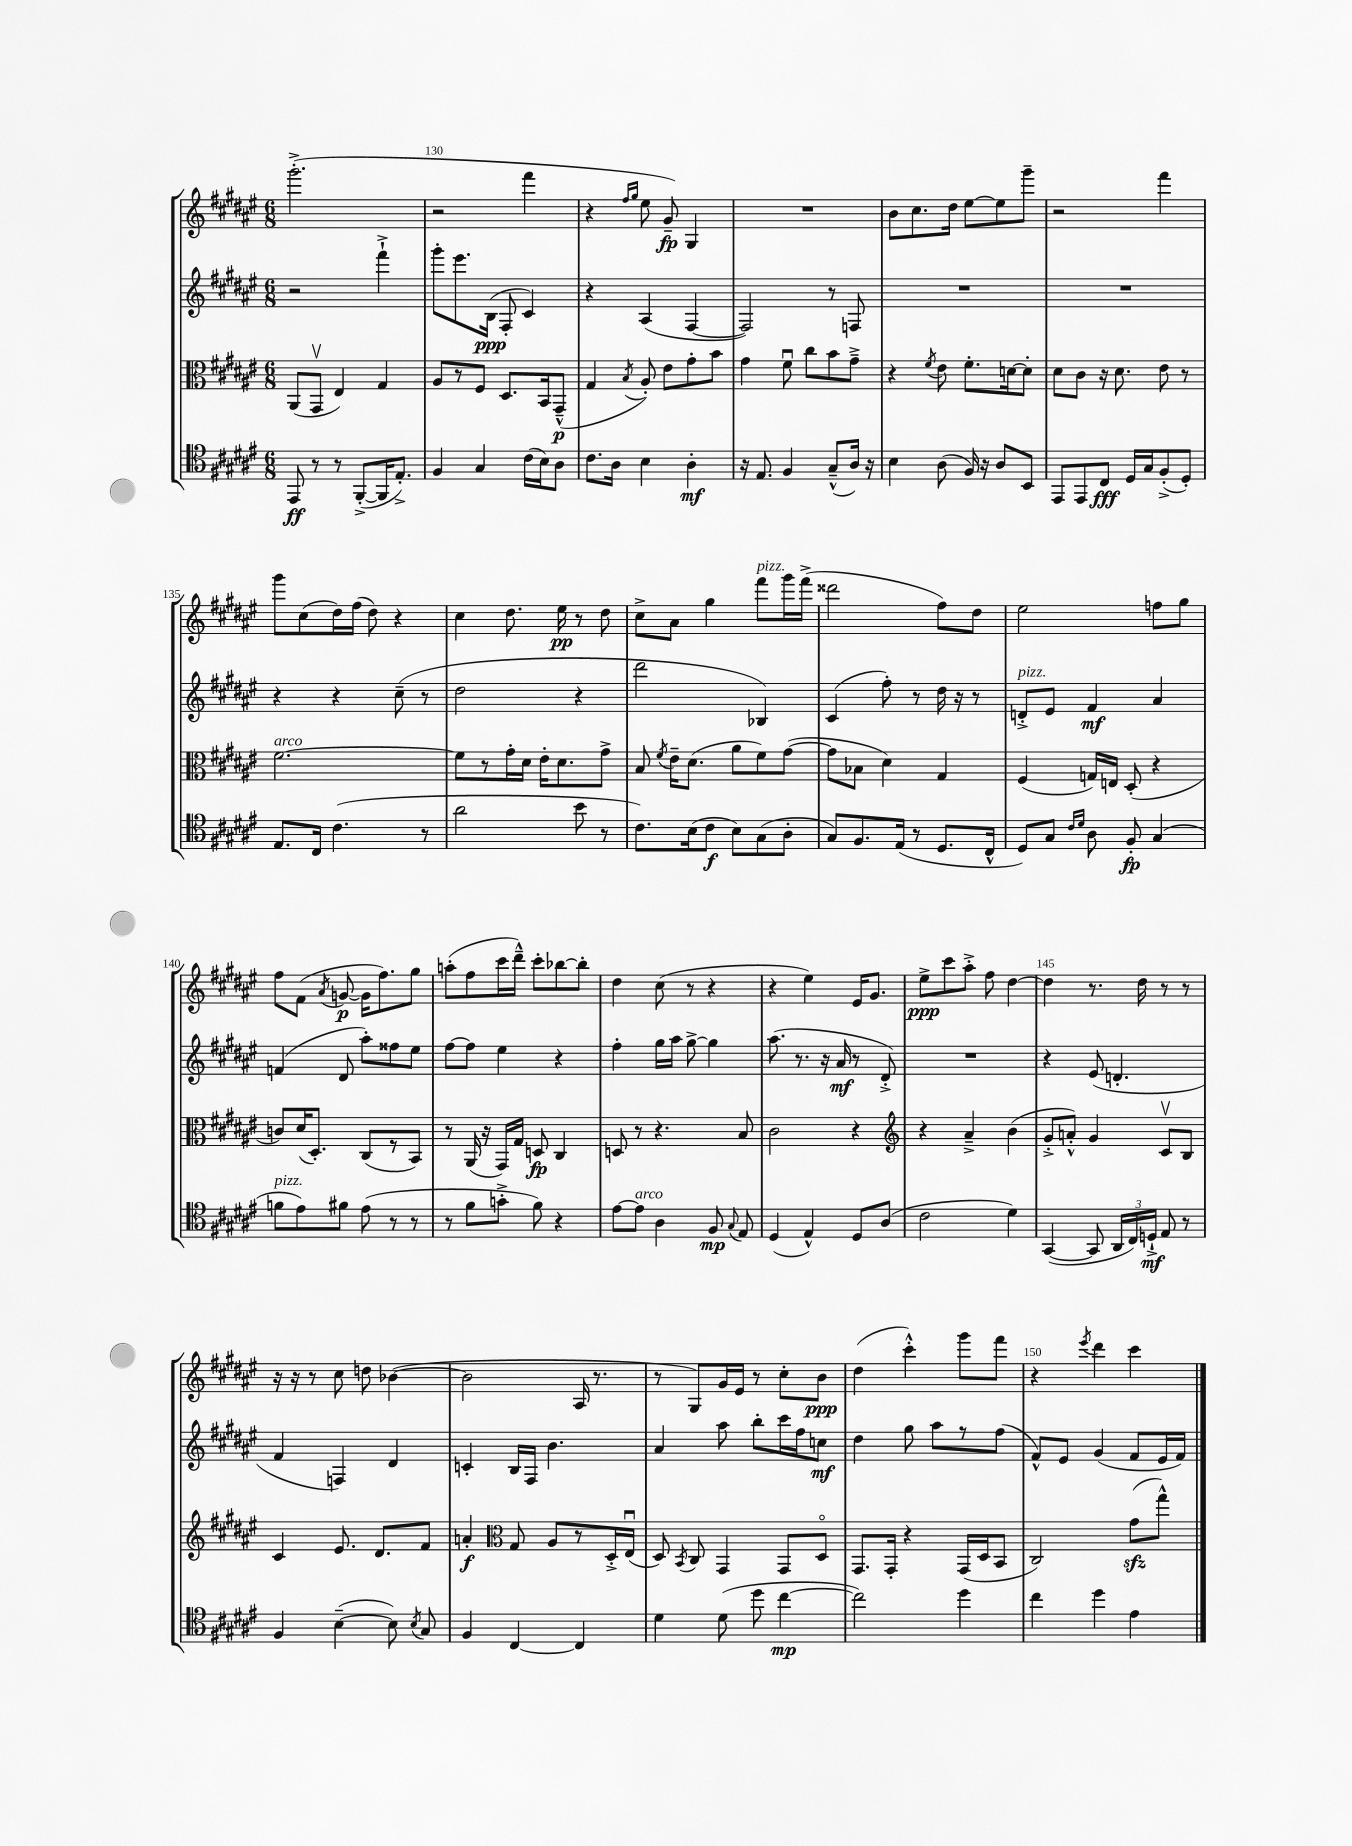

**kern	**kern	**kern	**kern
*staff4	*staff3	*staff2	*staff1
*clefC4	*clefC3	*clefG2	*clefG2
*k[f#c#g#d#a#e#]	*k[f#c#g#d#a#e#]	*k[f#c#g#d#a#e#]	*k[f#c#g#d#a#e#]
*M6/8	*M6/8	*M6/8	*M6/8
8EE#/	(8AA#/L	2r	(2.ggg#'^\
8r	8GG#v/J	.	.
8r	4E#/)	.	.
([8FF#'^/L	.	.	.
16FF#/]K	4G#/	4fff#`^\	.
8.E#'^/J)	.	.	.
=	=	=	=
4F#/	8A#/L	8ggg#'\L	2r
.	8r	8.eee#\	.
4G#/	8F#/J	.	.
.	.	(16B\Jk	.
.	8.D#/L	8F#'/	.
(16c#\LL	.	4c#/)	4fff#\
16B\J)	16BB/k	.	.
8A#\J	(8GG#~^^/J	.	.
=	=	=	=
8.c#\L	4G#/	4r	4r
16A#\Jk	.	.	.
.	.	.	16qqff#/LL
.	8qB/	.	16qqgg#/JJ
4B\	8A#'/)	(4A#/	8ee#\
.	8e#\L	.	8g#~/)
4A#'\	8g#'\	[4F#/	4G#/
.	8b\J	.	.
=	=	=	=
16r	4g#\	2F#/])	2.r
8.E#/	.	.	.
4F#/	8f#u\	.	.
.	8cc#\L	.	.
(8G#~^^/L	8b\	8r	.
16A#/Jk)	8g#~^\J	8F/	.
16r	.	.	.
=	=	=	=
4B\	4r	2.r	8b\L
.	.	.	8.cc#\
.	8qf#/	.	.
(8A#\	8e#\	.	.
.	.	.	16dd#\Jk
16F#/)	8.f#'\L	.	[8ee#\L
16r	.	.	.
8A#/L	.	.	8ee#\]
.	[16d\k	.	.
8BB/J	8d'\]J	.	8ggg#~\J
=	=	=	=
8EE#/L	8d#\L	2.r	2r
8EE#/	8c#\J	.	.
8C#/J	16r	.	.
.	8.d#\	.	.
16D#/LL	.	.	.
16G#/J	.	.	.
(8F#'^/	8e#\	.	4fff#\
8D#'/J)	8r	.	.
=	=	=	=
8.E#/L	[2.f#\	4r	8ggg#\L
.	.	.	(8cc#\
16C#/Jk	.	.	.
(4.c#\	.	4r	16dd#\L)
.	.	.	(16ff#\JJ
.	.	.	8dd#\)
.	.	(8cc#~\	4r
8r	.	8r	.
=	=	=	=
2a#\	8f#\]L	2dd#\	4cc#\
.	8r	.	.
.	16g#'\L	.	8.dd#\
.	16d#\JJ	.	.
.	16e#'\LK	.	.
.	8.d#\	.	16ee#\
8b\	.	4r	8r
8r	8g#^\J	.	8dd#\
=	=	=	=
8.c#\L)	8B/	2ddd#\	8cc#^\L
.	8qf#/	.	.
.	16e#~\LK	.	8a#\J
(16B\k	(8.d#\J	.	.
8c#\J	.	.	4gg#\
8B\L)	8a#\L	.	.
(8G#\	8f#\)	4B-/)	8fff#\L
8A#'\J	([8g#\J	.	16ggg#\L
.	.	.	(16fff#^\JJ
=	=	=	=
8G#/L)	8g#\]L	(4c#/	2ddd##\
8.F#/	8B-\J	.	.
.	4d#\)	8ff#'\)	.
(16E#/Jk	.	.	.
8r	.	8r	.
8.D#/L	4G#/	16dd#\	8ff#\L)
.	.	16r	.
.	.	8r	8dd#\J
16C#^^/Jk	.	.	.
=	=	=	=
8D#/L)	(4F#/	8d'^/L	2ee#\
8G#/J	.	8e#/J	.
16qqc#/LL	.	.	.
16qqd#/JJ	.	.	.
8A#\	16G/LL)	4f#/	.
.	16E/JJ	.	.
8F#'/	(8D#'/	.	.
(4G#/	4r	4a#/	8ff\L
.	.	.	8gg#\J
=	=	=	=
8f\L	8c/L)	(4f/	8ff#\L
8e#\)	(16d#/K	.	(8f#\J
.	8.D#'/J)	.	.
.	.	.	8qa#/
8f#\J	.	8d#/	[8g/
(8e#\	(8C#/L	8aa#'\L)	16g\]LK
.	.	.	8.ff#\)
8r	8r	8ff##\	.
8r	8BB/J)	8ee#\J	8gg#\J
=	=	=	=
8r	8r	[8ff#\L	(8aa'\L
8f#\L	(16AA#/	8ff#\]J	8ff#\
.	16r	.	.
8g'^\J	16GG#/LL)	4ee#\	16ccc#\L
.	16G#/JJ	.	16ddd#~^^\JJ)
8f#\)	8D/	.	8ccc#'\L
4r	4C#/	4r	[8bb-\
.	.	.	8bb-'\]J
=	=	=	=
[8e#\L	8D/	4ff#'\	4dd#\
8e#\]J	8r	.	.
4A#\	4.r	16gg#\LL	(8cc#\
.	.	16aa#\JJ	.
.	.	[8gg#^\	8r
8F#/	.	4gg#\]	4r
8qqG#/	.	.	.
8E#/	8B/	.	.
=	=	=	=
(4D#/	2c#\	(8.aa#\	4r
.	.	8.r	.
4E#^^/)	.	.	4ee#\)
.	.	16r	.
.	.	16a#/	.
8D#/L	4r	8r	16e#/LK
.	.	.	8.g#/J
(8A#/J	.	8d#'^/)	.
=	=	=	=
*	*clefG2	*	*
2c#\	4r	2.r	8ee#^\L
.	.	.	8ccc#\
.	4a#~^/	.	8aa#'^\J
.	.	.	8ff#\
4d#\)	(4b\	.	[4dd#\
=	=	=	=
([4GG#/	8g#'^/L	4r	4dd#\]
.	8a'^^/J)	.	.
8GG#/]	4g#/	(8e#/	8.r
24AA#/LL	.	4.d'/	.
24C#/)	.	.	.
.	.	.	16dd#\
24D`^/JJ	.	.	.
8E#/	8c#v/L	.	8r
8r	8B/J	.	8r
=	=	=	=
4F#/	4c#/	4f#/	16r
.	.	.	16r
.	.	.	8r
([4B~\	8.e#/	4F/)	8cc#\
.	.	.	8dd\
.	8.d#/L	.	.
8B\])	.	4d#/	([4b-\
8qB/	.	.	.
8G#/	8f#/J	.	.
=	=	=	=
4F#/	4a'/	4c'/	2b-\]
*	*clefC3	*	*
[4C#/	8G#/	16B/LL	.
.	.	16F#/JJ	.
.	8A#/L	4.b\	.
4C#/]	8r	.	16A#/
.	.	.	8.r
.	16D#'^/L	.	.
.	(16E#u/JJ	.	.
=	=	=	=
4d#\	8D#/)	4a#/	8r
.	8qBB/	.	.
.	8C#/	.	8G#/L)
(8d#\	4GG#/	8aa#\	16g#/L
.	.	.	16e#/JJ
8dd#\	.	8bb'\L	8r
[4cc#\	8GG#/L	16ccc#\L	8cc#'\L
.	.	16ff#\J	.
.	8D#o/J	8cc\J	8b\J
=	=	=	=
2cc#\])	8.GG#/L	4dd#\	(4dd#\
.	16GG#'/Jk	.	.
.	4r	8gg#\	4ccc#'^^\)
.	.	8aa#\L	.
4dd#\	(16GG#/LL	8r	8ggg#\L
.	16D#/J	.	.
.	8BB/J	(8ff#\J	8fff#\J
=	=	=	=
4cc#\	2C#/)	8f#^^/L)	4r
.	.	8e#/J	.
.	.	.	8qeee#/
4dd#\	.	(4g#/	4ddd#\
4e#\	(8g#\L	8f#/L	4ccc#\
.	8gg#^^\J)	16e#/L	.
.	.	16f#/JJ)	.
==	==	==	==
*-	*-	*-	*-
